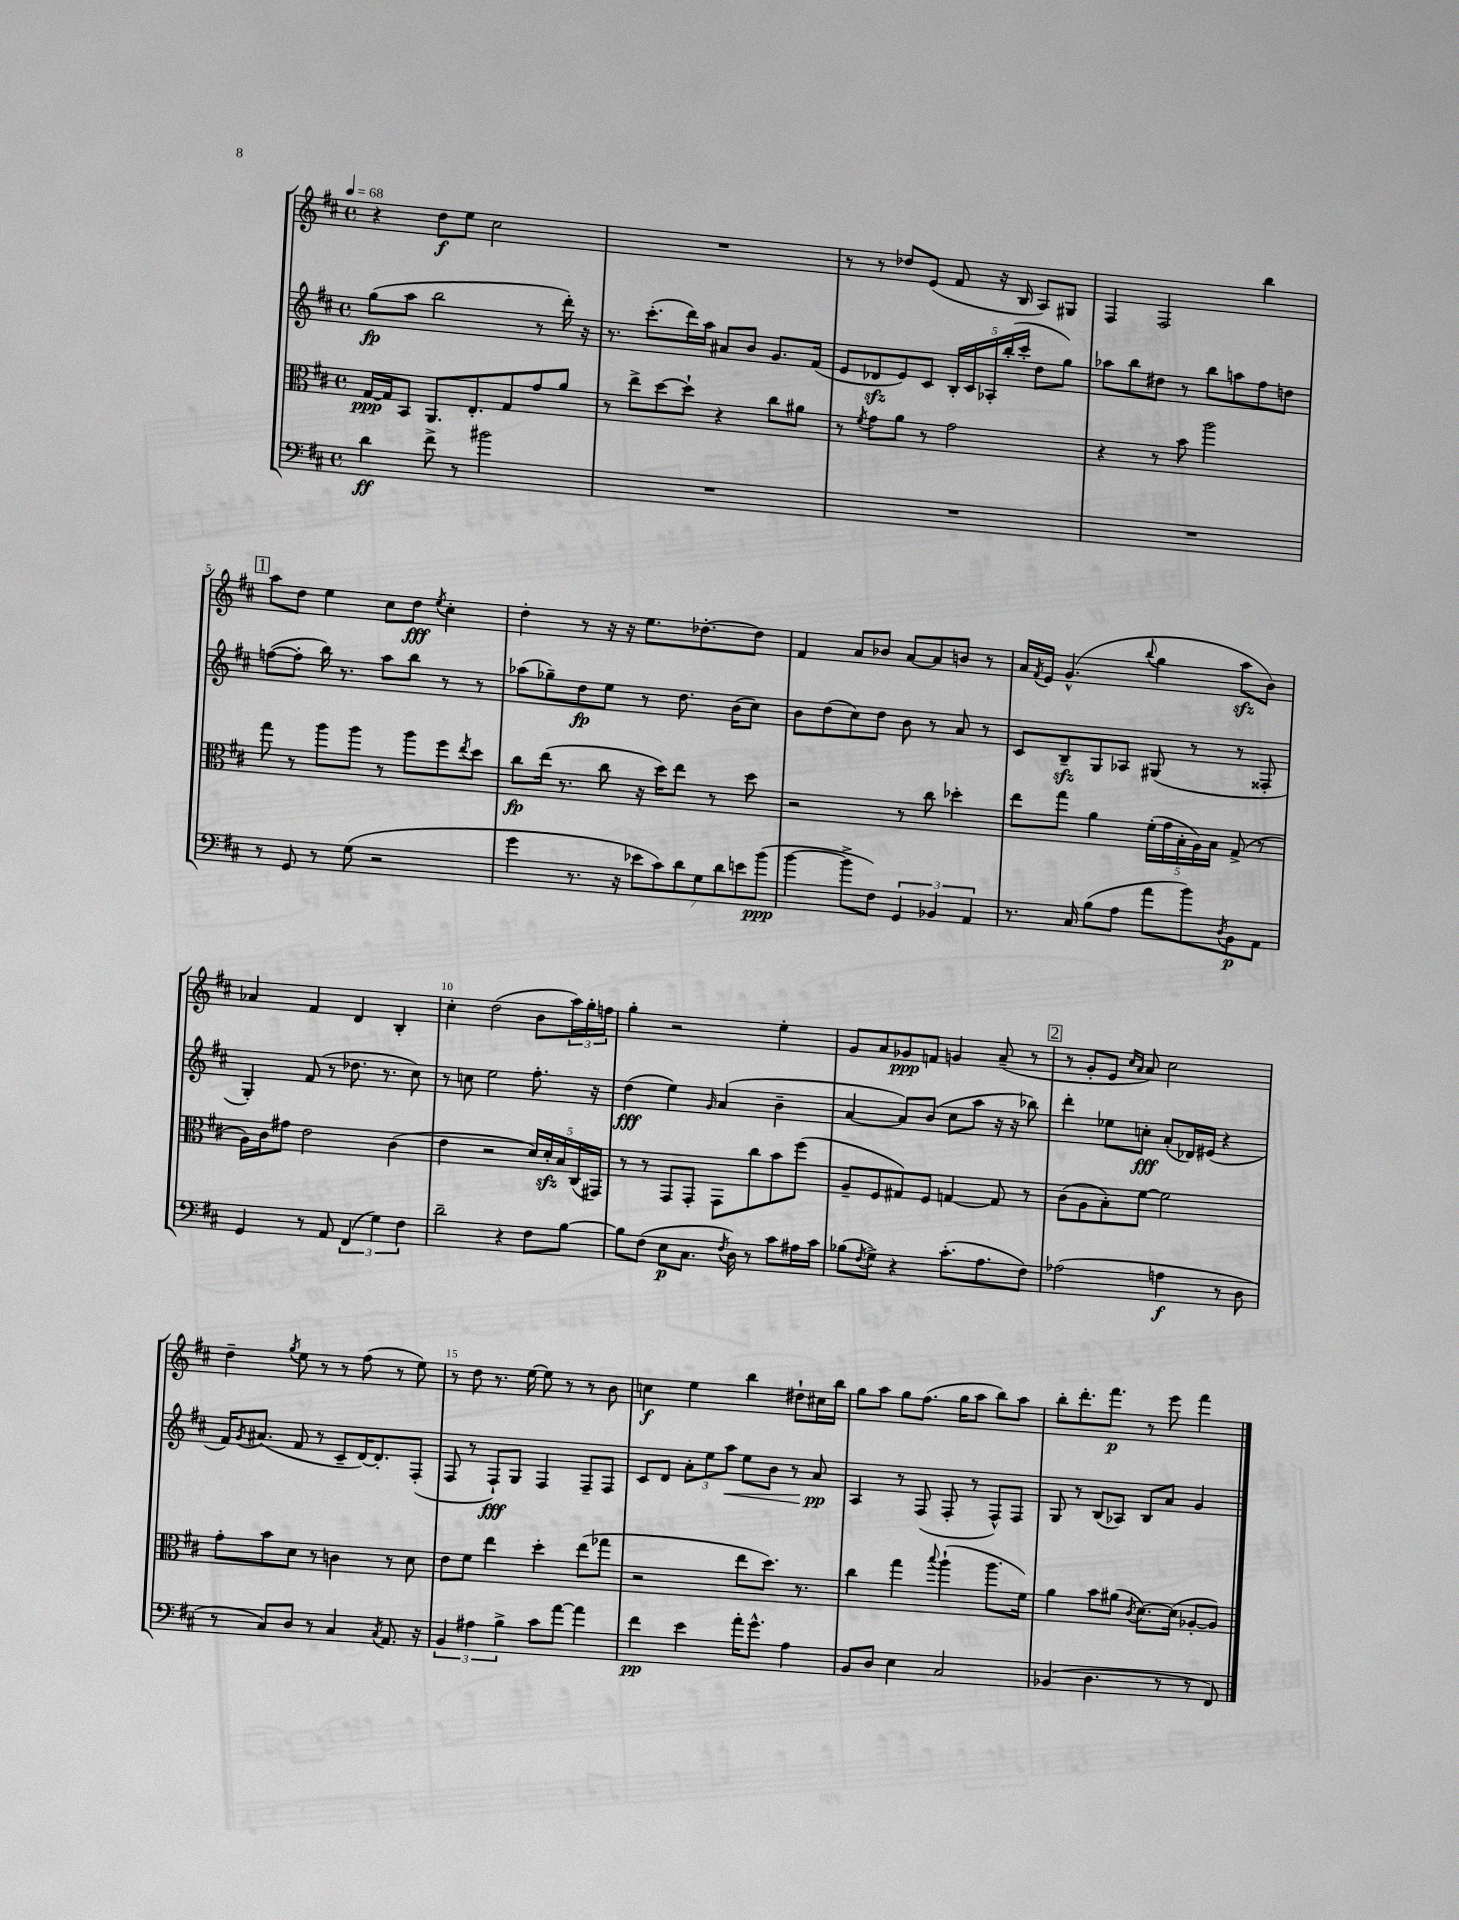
<<
\new StaffGroup <<
\new Staff = "s0" {
    \clef treble \key d \major \defaultTimeSignature \time 4/4 \tempo 4 = 68
    r4 d''8\f e''8 cis''2 |
    R1 |
    r8 r8 des''8 e'8( fis'8 r16 b16 a8) gis8 |
    fis4 fis2 b''4 |
    \mark \markup { \box "1" } a''8 d''8 e''4 cis''8 d''8\fff \acciaccatura { e''8 } cis''4-. |
    d''4-. r8 r16 r16 e''8. des''8.~-. des''8 |
    fis'4 a'8 bes'8 a'8~ a'8 b'8 r8 |
    a'16 \acciaccatura { fis'8 } e'16 g'4.-^( \appoggiatura { b''8 } g''4 a''8\sfz b'8) |
    aes'4 fis'4 d'4 b4-. |
    cis''4-. d''2( b'8 \tuplet 3/2 { a''16) g''16-. f''16 } |
    g''4-. r2 e''4-. |
    g'8 a'8 ges'8\ppp f'8 g'4 a'8--( r8 |
    \mark \markup { \box "2" } r8 g'8-. e'8 \grace { cis''16 a'16 } a'8) cis''2 |
    d''4-- \acciaccatura { g''8 } e''8 r8 r8 fis''8( r8 e''8) |
    r8 d''8 r8. e''16~ e''8 r8 r8 b'8 |
    c''4\f e''4 b''4 dis''8-! cis''16 b''16 |
    g''8 a''8 g''8 fis''8.( g''16 a''8 b''8) a''8 |
    b''8-. d'''8.-. fis'''8.\p r8 e'''8 fis'''4 \bar "|." |
}
\new Staff = "s1" {
    \clef treble \key d \major \defaultTimeSignature \time 4/4
    g''8\fp( a''8 b''2 r8 d'''16-.) r16 |
    r8. cis'''8.-.( d'''16) a''16 ais'8 b'8 g'8. fis'16( |
    e'8 des'8\sfz e'8) cis'8 \tuplet 5/4 { b16-. cis'16 aes16-. b''16-.( cis'''16-. } d''8 g''8) |
    aes''8 b''8 dis''8 r8 b''8 a''8 fis''8 d''8 |
    \mark \markup { \box "1" } f''8~( f''8-. b''16) r8. a''8 b''8 r8 r8 |
    aes''8( ges''8--) d''8\fp e''8 r8 d''8. b'16( cis''8) |
    b'8 d''8( cis''8) d''8 b'8 r8 a'8 r8 |
    cis'8 b8--\sfz g8 aes8 gis8( r8 r8 fisis8-. |
    g4-.) fis'8( r8 des''8. r8. cis''8) |
    r8 c''8 e''2 fis''8.-. r16 |
    d''4\fff( e''4) \grace { g'16 } a'4( b'4-- |
    a'4~ a'8) b'8( cis''8 a''8 r16 r16 bes''8) |
    \mark \markup { \box "2" } d'''4-. ees''8 c''8-.\fff a'8-.( des'16) eis'16( r4 |
    fis'16) \acciaccatura { g'8 } ais'8.( fis'8 r8 cis'8-- d'16~) d'8.-. fis8-.( |
    fis8 r8 fis8-!\fff) g8 fis4 fis8-- fis8 |
    cis'8 d'8 \tuplet 3/2 { a'8-. e''8 a''8\< } e''8 b'8 r8 a'8\pp\! |
    a4 r8 fis8( fis8-. r8 fis8-^) fis8 |
    g8 r8 b8( aes8) b8 a'8 g'4 \bar "|." |
}
\new Staff = "s2" {
    \clef alto \key d \major \defaultTimeSignature \time 4/4
    g16~\ppp g16 b,8 a,8. e8.-. g8 g'8 a'8 |
    r8 e''8-> d''8~ d''8-! r4 cis''8 ais'8 |
    r8 \acciaccatura { fis'8 } g'8 a'8 r8 g'2 |
    r4 r8 b'8 a''2 |
    \mark \markup { \box "1" } g''8 r8 a''8 a''8 r8 a''8 fis''8 \acciaccatura { e''8 } d''8 |
    cis''8\fp e''16( r8. cis''8 r16 d''16) e''8 r8 d''8 |
    r2 r8 cis''8 des''4-. |
    e''8 g''8 a'4 \tuplet 5/4 { fis'16-.( g'16 b16-. a16) b16 } g8->( r8 |
    a16) cis'16 gis'8 e'2 cis'4( |
    e'4 r2 \tuplet 5/4 { d'16) d'16-.\sfz b16 cis16( gis,16) } |
    r8 r8 g,8 g,8-. g,8 cis''8 b'8 fis''8( |
    a8-- fis8 gis8) fis8 g4~ g8 r8 |
    \mark \markup { \box "2" } cis'8( a8 b8-.) fis'8~ fis'2 |
    g'8-. b'8 d'8 r8 c'4 r8 d'8 |
    e'8 fis'8 e''4 d''4-. e''8( ges''8 |
    r2 e''8 d''8.) r8. |
    cis''4 g''4 \appoggiatura { b''8 } a''4-!( a''8. fis'16) |
    a'4 b'8 ais'8( \acciaccatura { cis'8 } d'8.~) d'16( aes8~-. aes8) \bar "|." |
}
\new Staff = "s3" {
    \clef bass \key d \major \defaultTimeSignature \time 4/4
    d'4\ff fis'8-> r8 bis'2 |
    R1 |
    R1 |
    R1 |
    \mark \markup { \box "1" } r8 g,8 r8 g8( r2 |
    g'4 r8. r16 \tuplet 7/4 { ees'8 cis'8) d'8 g8 d'8 e'8 b'8\ppp( } |
    b'4~ b'8-> fis8) \tuplet 3/2 { g,4 bes,4 a,4 } |
    r8. cis16 b8( a8 a'8 b'8) \acciaccatura { d8 } b,8\p a,8 |
    g,4 r8 a,8 \tuplet 3/2 { fis,4( g4) fis4 } |
    d'2-- r4 fis8 b8~ |
    b8 fis8( e8\p cis8. \acciaccatura { fis8 } d16) r8 cis'8 ais16 cis'16 |
    bes8( \acciaccatura { fis8 } g8->) r4 cis'8.-.( a8. fis8) |
    \mark \markup { \box "2" } aes2( a4\f r8 d8 |
    r8 cis8) d8 r8 cis4 \acciaccatura { cis8 } a,8. r16 |
    \tuplet 3/2 { b,4 ais4 b4-> } cis'8 a'8~ a'4 |
    fis'4\pp e'4 a'16-. g'8.-^ a4 |
    b,8 d8 e4 cis2 |
    bes,4( d4. r8 r8 fis,8) \bar "|." |
}
>>
>>
\layout { \context { \Score \override BarNumber.break-visibility = ##(#f #t #t) barNumberVisibility = #(every-nth-bar-number-visible 5) } }
